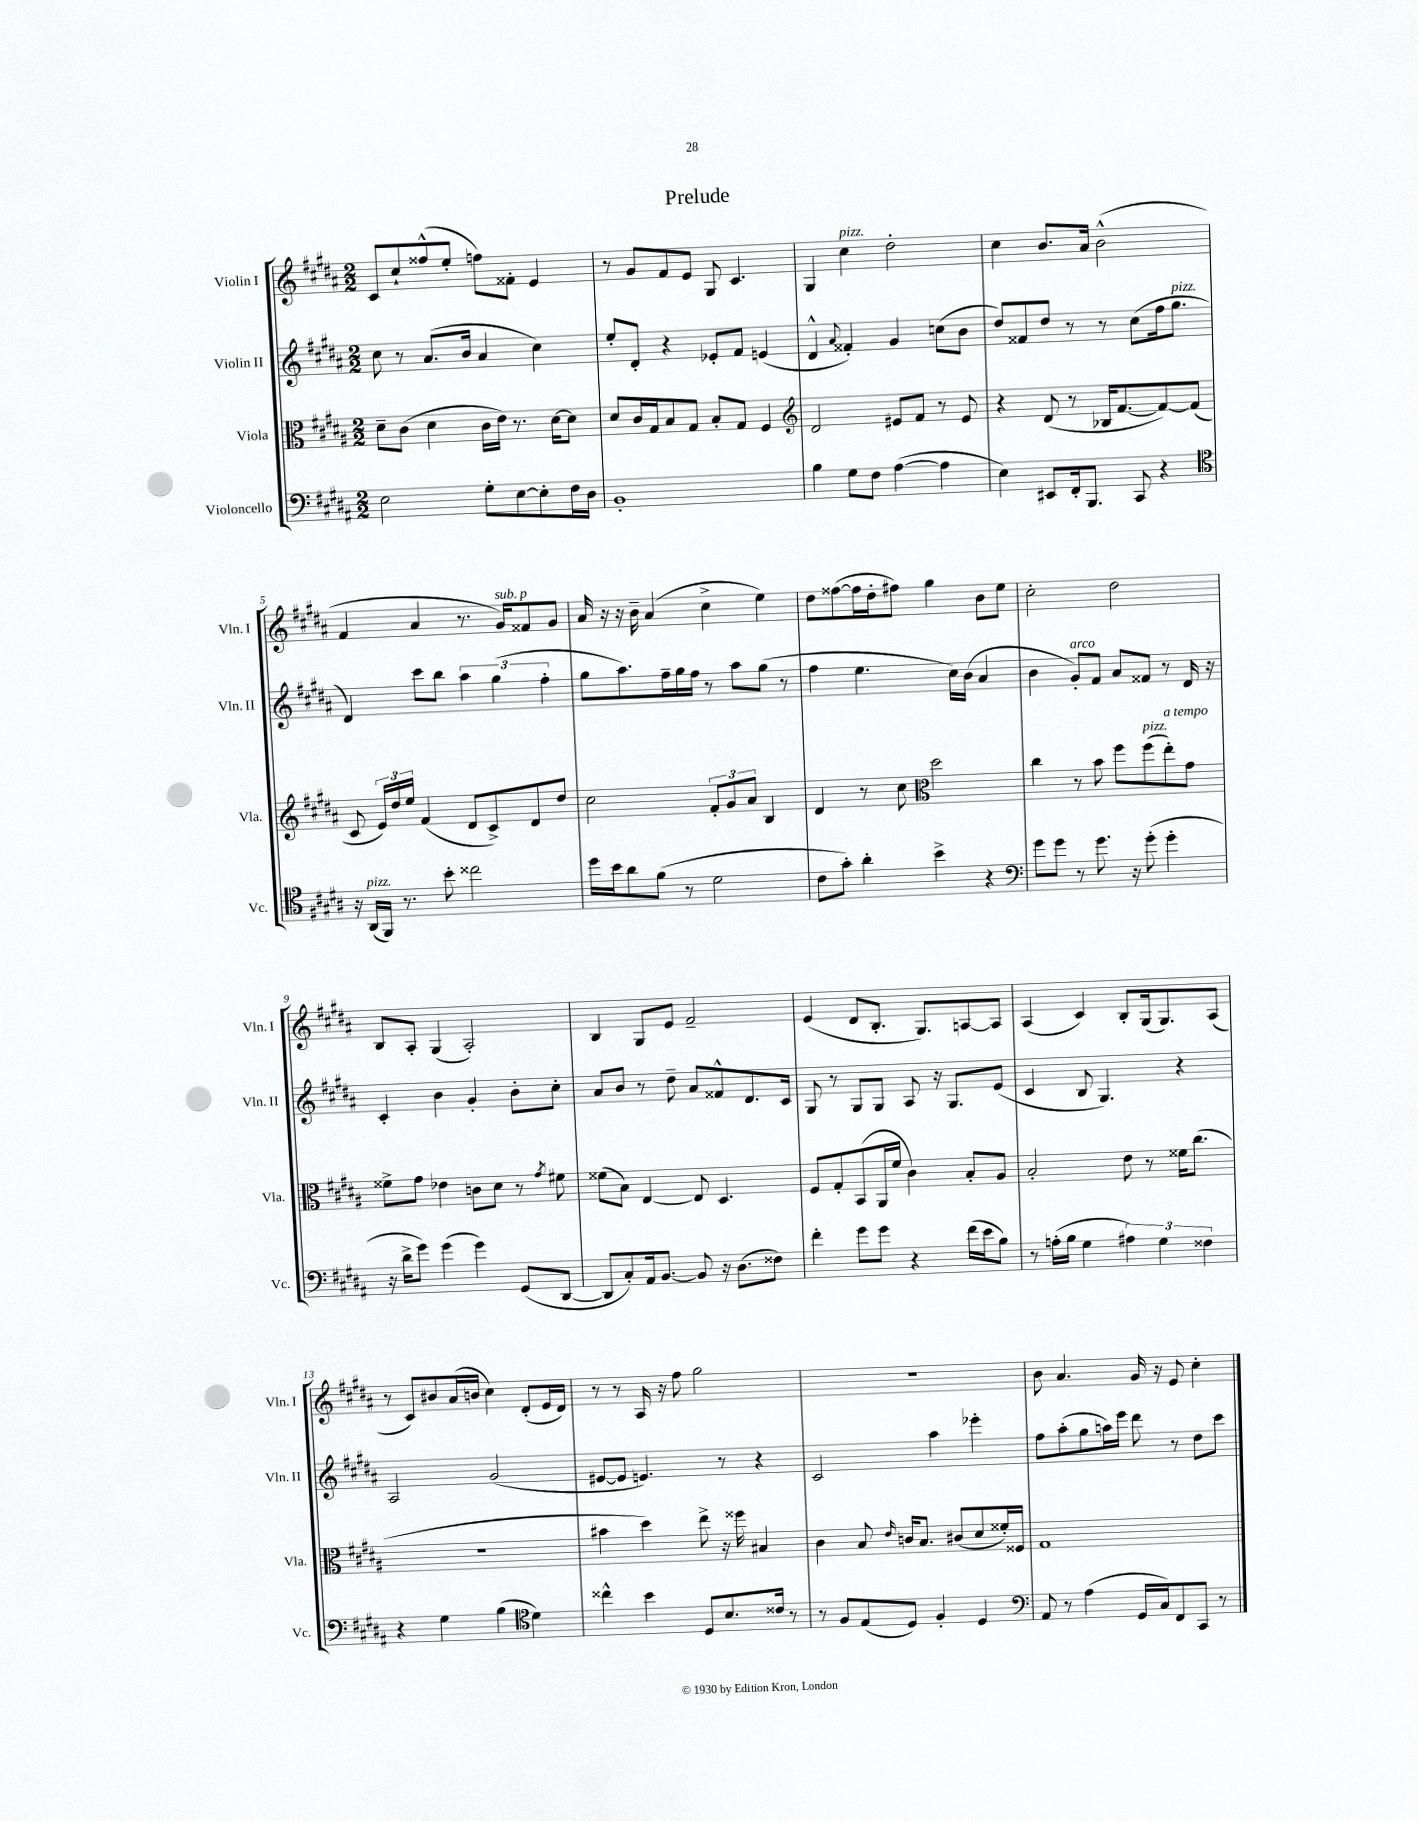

**kern	**kern	**kern	**kern
*part4	*part3	*part2	*part1
*staff4	*staff3	*staff2	*staff1
*I"Violoncello	*I"Viola	*I"Violin II	*I"Violin I
*I'Vc.	*I'Vla.	*I'Vln. II	*I'Vln. I
*clefF4	*clefC3	*clefG2	*clefG2
*k[f#c#g#d#a#]	*k[f#c#g#d#a#]	*k[f#c#g#d#a#]	*k[f#c#g#d#a#]
*M2/2	*M2/2	*M2/2	*M2/2
=1	=1	=1	=1
2E\	8d#~\L	8cc#\	8c#/L
.	(8c#\J	8r	8cc#`/
.	4d#\	(8.a#/L	(8ff##X^^/
.	.	.	8ee'/J
.	.	16b/Jk	.
8G#'\L	16c#\LL	4a#/	8ffn\L)
.	16e\JJ)	.	.
[8E\	8.r	.	8f##X'\J
8E'\]	.	4cc#\)	4e/
.	[16d#\KL	.	.
16F#\L	8d#\J]	.	.
16D#\JJ	.	.	.
=2	=2	=2	=2
1BB'	8d#/L	8ee'/L	8r
.	16c#/L	8d#'/J	8g#/L
.	16G#/J	.	.
.	8B/	4r	8f#/
.	8G#/J	.	8e/J
.	8B'/L	8e-X'/L	8G#/
.	8G#/J	8f#/J	4.c#/
.	4F#/	(4en/	.
=3	=3	=3	=3
*	*clefG2	*	*
4B\	2d#/	4d#^^/	4G#/
.	.	8qqa#/	.
!	!	!	!LO:TX:a:i:t=pizz.
8G#\L	.	4f##X'/)	4cc#\
8F#\J	.	.	.
([4A#\	8e#X/L	4g#/	2dd#'\
.	8f#/J	.	.
4A#\]	8r	(8ccn\L	.
.	8e#/	8b\J	.
=4	=4	=4	=4
4E\)	4r	8dd#/L)	4cc#\
.	.	8f##X/	.
8EE#X/L	(8d#/	8dd#/J	8.b/L
16FF#'/k	8r	8r	.
8.BBB/J	.	.	16a#/Jk
.	16B-X/KL	8r	(2b^^\
.	[8.f#/	.	.
8CC#/	.	(8cc#\L	.
4r	8f#/_)	16ff#\k	.
!	!	!LO:TX:a:i:t=pizz.	!
.	.	8.gg#\J	.
.	(8f#/J]	.	.
!!LO:LB:g=z
=5	=5	=5	=5
*clefC4	*	*	*
16r	8c#/	4d#/)	4f#/
!LO:TX:a:i:t=pizz.	!	!	!
(16AA#/LL	.	.	.
16FF#/JJ)	24e/LL)	.	.
.	24dd#/	.	.
8.r	.	.	.
.	24ee/JJ	.	.
.	(4f#/	8ccc#\L	4a#/
8b'\	.	8bb\J	.
2cc##X\	8d#/L	6aa#\	8.r
.	8c#^/)	.	.
.	.	(6gg#\	.
!	!	!	!LO:TX:a:i:t=sub. p
.	.	.	16g#/KL)
.	8d#/	.	8f##X/
.	.	6ff#'\	.
.	8dd#/J	.	8g#/J
=6	=6	=6	=6
16dd#\LL	2cc#\	8gg#\L	16a#/
16b\J	.	.	16r
8a#\	.	8.aa#\)	16r
.	.	.	16b~\
(8f#\J	.	.	(4a#/
.	.	16ff#~\L	.
8r	.	16gg#\	.
.	.	16ff#\JJ	.
2d#\	12f#'/L	8r	4cc#^\
.	12g#/	.	.
.	.	8aa#\L	.
.	12a#/J	.	.
.	4B/	(8gg#\J	4ee\)
.	.	8r	.
=7	=7	=7	=7
8c#\L	4d#/	4ff#\	8dd#\L
8g#'\J)	.	.	([8ff##X\
4a#'\	8r	4.ee\	16ff##\L]
.	.	.	16dd#'\J
.	8cc#\	.	8ff#X\J)
*	*clefC3	*	*
4b^\	2dd#\	.	4gg#\
.	.	16cc#\LL)	.
.	.	(16b\JJ	.
4r	.	4a#/	8b\L
.	.	.	8ee\J
=8	=8	=8	=8
*clefF4	*	*	*
8g#\L	4cc#\	4b\	2cc#'\
8g#\J	.	.	.
!	!	!LO:TX:a:i:t=arco	!
8r	8r	8g#'/L)	.
8.g#\	8b\	8f#/J	.
.	8ff#\L	8a#/L	2dd#\
16r	.	.	.
!	!LO:TX:a:i:t=pizz.	!	!
(8g#'\	(8ff#\	8f##X/J	.
!	!LO:TX:a:i:t=a tempo	!	!
4g#'\	8ee'\)	8r	.
.	8g#\J	16d#/	.
.	.	16r	.
!!LO:LB:g=z
=9	=9	=9	=9
16r	8f##X^\L	4c#'/	8B/L
16d#^\KL	.	.	.
8g#\J)	8g#\J	.	8A#'/J
(4g#\	4e-X\	4b\	(4G#/
4g#\)	8cn\L	4g#'/	2A#'/)
.	8d#\J	.	.
(8GG#/L	8r	8b'\L	.
.	8qg#/	.	.
[8DD#/J	8f#X\	8cc#'\J	.
=10	=10	=10	=10
8DD#/L]	(8f##X\L	8a#/L	4B/
8C#'/)	8B\J)	8b/J	.
16AA#/k	[4E/	8r	8G#/L
[8.BB/J	.	.	.
.	.	8dd#~\	8e/J
8BB/]	8E/]	8a#/L	2f#~/
16r	4.D#/	8f##X^^/	.
(8.D#\L	.	.	.
.	.	8.d#/	.
8F##X\J)	.	.	.
.	.	16c#/Jk	.
=11	=11	=11	=11
4f#'\	8F#/L	8G#/	(4e/
.	8G#'/	8r	.
8g#\L	(8BB/	8G#/L	8d#/L
8g#\J	16AA#/L	8G#/J	8.B'/J
.	16f#/JJ	.	.
4r	4c#\)	8A#/	.
.	.	.	8.G#/L)
.	.	16r	.
.	.	8.G#/L	.
(16f#\LL	8B'/L	.	[8An/
16e\J	.	.	.
8B\J)	8A#/J	(8e/J	8A/J]
=12	=12	=12	=12
8r	2B'/	4c#/	(4A#/
(16An'\LL	.	.	.
16B\JJ	.	.	.
4G#\	.	8B/	4c#/)
.	.	4.G#/)	.
6A#X\)	8e\	.	8B'/L
.	8r	.	(16G#/k
6G#\	.	.	.
.	.	.	8.G#/)
.	16f##X\KL	4r	.
.	(8.cc#\J	.	.
6F##X\	.	.	.
.	.	.	(8A#/J
!!LO:LB:g=z
=13	=13	=13	=13
4r	1r	2A#/	8r
.	.	.	8c#/L)
4G#\	.	.	8b#X/
.	.	.	(16a#/L
.	.	.	16bn/JJ
(4B\	.	(2g#/	4cc#\)
*clefC4	*	*	*
4d#\)	.	.	(8d#'/L
.	.	.	16e/L
.	.	.	16d#/JJ)
=14	=14	=14	=14
4cc##X^^\	4b#X\	[8e#X/L	8r
.	.	8e#/J]	8r
4b\	4dd#\)	4.en/)	16A#/
.	.	.	16r
.	.	.	8ff#\
8D#/L	8ee^\	.	2gg#\
8.B/	16r	8r	.
.	16ff##X\	.	.
.	4B#X/	4r	.
16c##X/Jk	.	.	.
8r	.	.	.
=15	=15	=15	=15
8r	4c#\	2c#/	1r
8F#/L	.	.	.
(8E/	8B/	.	.
.	16qqe/	.	.
8D#/J)	16cn/KL	.	.
.	8.B/J	.	.
4F#'/	.	4aa#\	.
.	(8c#X/L	.	.
4D#/	8d#/	4eee-X'\	.
.	16f##X'/L)	.	.
.	16F##X/JJ	.	.
=16	=16	=16	=16
*clefF4	*	*	*
8AA#/	1G#	8ff#\L	8b\
8r	.	(8aa#'\	4.a#/
(4A#\	.	8gg#\	.
.	.	16aan\L)	.
.	.	16eee\JJ	.
16GG#/LL	.	8ddd#\	16g#/
16C#/J)	.	.	16r
8FF#/	.	8r	8e/
8CC#/J	.	8dd#\L	4cc#'\
8r	.	8ccc#\J	.
==	==	==	==
*-	*-	*-	*-
